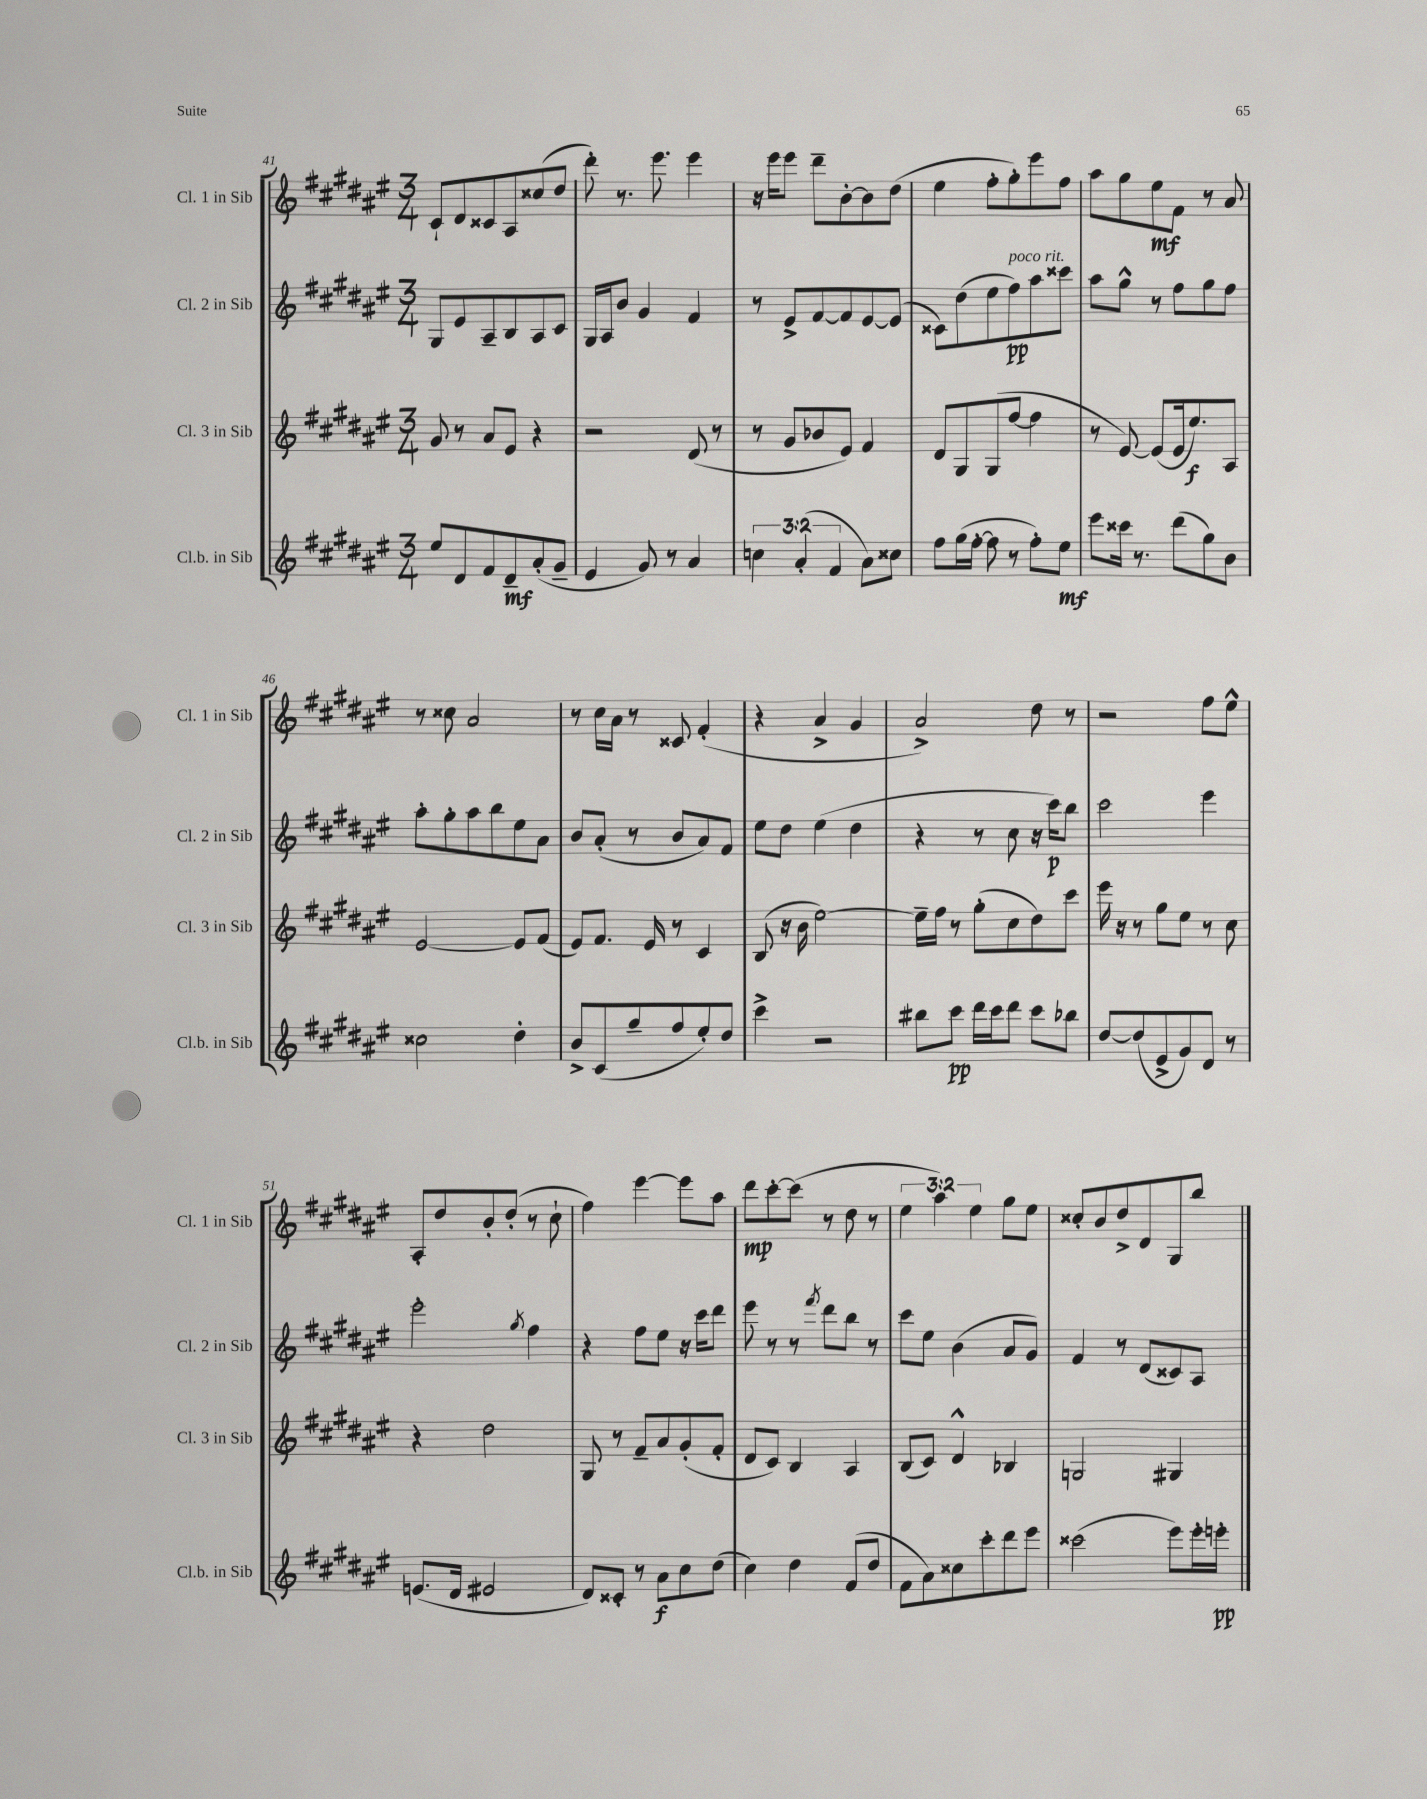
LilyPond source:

<<
\new StaffGroup <<
\new Staff = "s0" \with { instrumentName = "Cl. 1 in Sib" shortInstrumentName = "Cl. 1 in Sib" } {
    \clef treble \key fis \major \numericTimeSignature \time 3/4 \override Staff.TupletNumber.text = #tuplet-number::calc-fraction-text
    cis'8-! dis'8 cisis'8 ais8 cisis''8( dis''8 |
    dis'''8-.) r8. eis'''8. eis'''4 |
    r16 eis'''16 eis'''8 dis'''8-- b'8~-. b'8 dis''8( |
    eis''4 fis''8-. gis''8-.) eis'''8 fis''8 |
    ais''8 gis''8 eis''8\mf fis'8 r8 ais'8 |
    r8 cisis''8 ais'2 |
    r8 cis''16 ais'16 r8 cisis'8 fis'4-.( |
    r4 ais'4-> gis'4 |
    ais'2->) dis''8 r8 |
    r2 fis''8 eis''8-^ |
    ais8-. dis''8 b'8-. dis''8-.( r8 cis''8-! |
    fis''4) eis'''4~ eis'''8 ais''8 |
    dis'''8\mp cis'''8~-. cis'''8( r8 dis''8 r8 |
    \tuplet 3/2 { eis''4 ais''4) eis''4 } gis''8 eis''8 |
    cisis''8-. b'8 dis''8-> dis'8 gis8 b''8 \bar "|." |
}
\new Staff = "s1" \with { instrumentName = "Cl. 2 in Sib" shortInstrumentName = "Cl. 2 in Sib" } {
    \clef treble \key fis \major \numericTimeSignature \time 3/4
    gis8 eis'8 ais8-- b8 ais8 cis'8 |
    gis16 ais16 b'8 gis'4 fis'4 |
    r8 eis'8-> fis'8~ fis'8 eis'8~ eis'8( |
    cisis'8) dis''8( eis''8 fis''8\pp^\markup { \italic "poco rit." }) ais''8 cisis'''8 |
    ais''8 gis''8-^ r8 fis''8 gis''8 fis''8 |
    ais''8-. gis''8-. ais''8 b''8 eis''8 ais'8 |
    b'8 ais'8-.( r8 b'8 ais'8) fis'8 |
    eis''8 dis''8 eis''4( dis''4 |
    r4 r8 cis''8 r16 cis'''16\p) b''8 |
    cis'''2 eis'''4 |
    eis'''2-. \acciaccatura { gis''8 } fis''4 |
    r4 fis''8 eis''8 r16 cis'''16 dis'''8 |
    eis'''8 r8 r8 \acciaccatura { fis'''8 } dis'''8 b''8 r8 |
    cis'''8 eis''8 b'4( ais'8 gis'8) |
    fis'4 r8 dis'8( cisis'8) ais8 \bar "|." |
}
\new Staff = "s2" \with { instrumentName = "Cl. 3 in Sib" shortInstrumentName = "Cl. 3 in Sib" } {
    \clef treble \key fis \major \numericTimeSignature \time 3/4
    gis'8 r8 ais'8 eis'8 r4 |
    r2 dis'8( r8 |
    r8 gis'8 bes'8 eis'8) fis'4 |
    dis'8 gis8 gis8( fis''8~ fis''4 |
    r8 eis'8~) eis'8( eis'16 eis''8.\f) ais8 |
    eis'2~ eis'8 fis'8( |
    eis'8) fis'8. eis'16 r8 cis'4 |
    b8( r16 b'16 eis''2~) |
    eis''16-- fis''16 r8 gis''8-.( cis''8 dis''8) cis'''8 |
    eis'''16 r16 r8 gis''8 eis''8 r8 cis''8 |
    r4 dis''2 |
    gis8 r8 fis'8-- ais'8 gis'8-.( fis'8-. |
    dis'8 cis'8) b4 ais4 |
    b8( cis'8) dis'4-^ bes4 |
    g2 gis4 \bar "|." |
}
\new Staff = "s3" \with { instrumentName = "Cl.b. in Sib" shortInstrumentName = "Cl.b. in Sib" } {
    \clef treble \key fis \major \numericTimeSignature \time 3/4 \override Staff.TupletNumber.text = #tuplet-number::calc-fraction-text
    eis''8 dis'8 fis'8 dis'8--\mf ais'8-.( gis'8-- |
    eis'4 gis'8) r8 ais'4 |
    \tuplet 3/2 { c''4 ais'4-.( fis'4 } ais'8) cisis''8 |
    fis''8 gis''16( fis''16~-. fis''8 r8 fis''8-.) eis''8\mf |
    eis'''8 cisis'''16 r8. dis'''8( gis''8) b'8 |
    cisis''2 dis''4-. |
    b'8-> cis'8( gis''8-- fis''8 eis''8-.) dis''8 |
    cis'''4-> r2 |
    bis''8 cis'''8\pp dis'''16 cis'''16 dis'''8 cis'''8 bes''8 |
    dis''8~ dis''8( eis'8-> gis'8) dis'8 r8 |
    e'8.( dis'16 eis'2 |
    dis'8) cisis'8-. r8 ais'8\f cis''8 dis''8( |
    cis''4) dis''4 fis'8( dis''8 |
    fis'8 ais'8) cisis''8 cis'''8-. dis'''8 eis'''8 |
    cisis'''2( eis'''8) eis'''16-. e'''16-.\pp \bar "|." |
}
>>
>>
\layout { \context { \Score currentBarNumber = #41 } }
